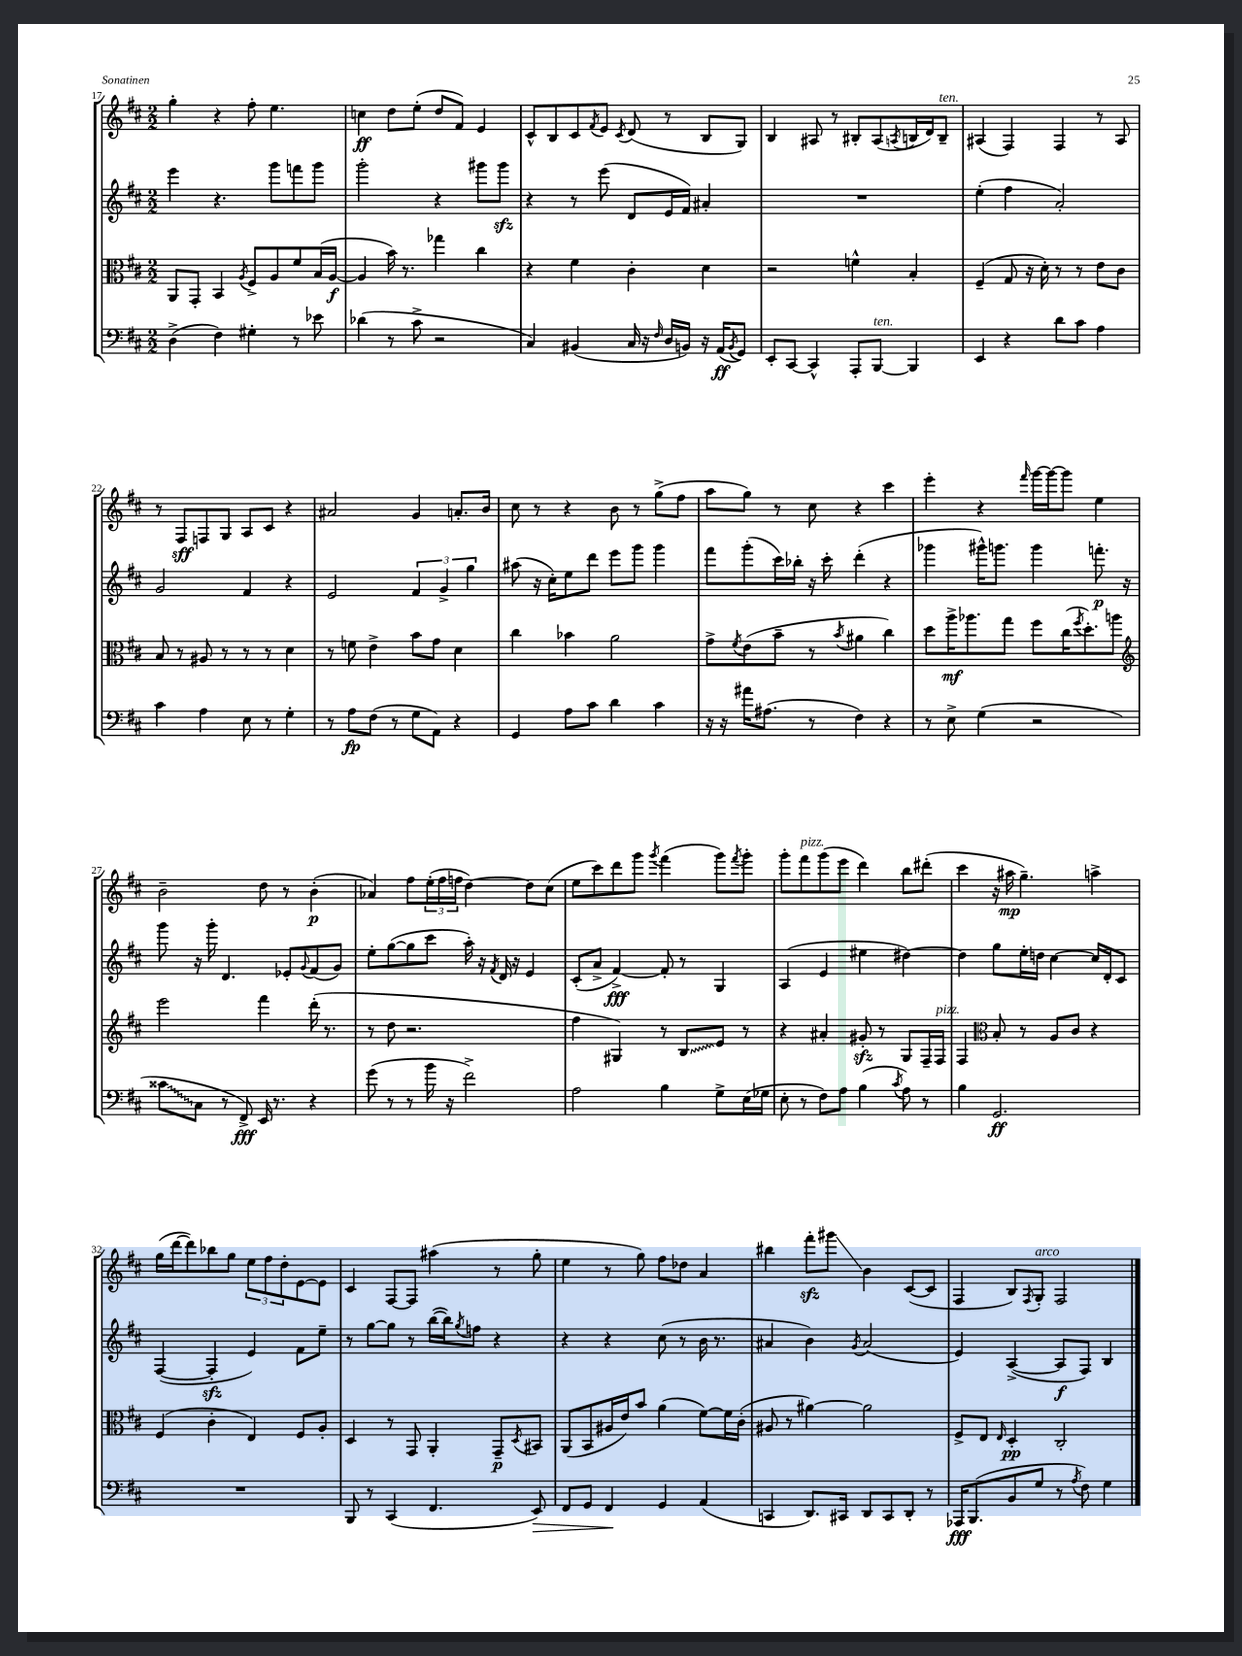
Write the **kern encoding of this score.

**kern	**kern	**kern	**kern
*staff4	*staff3	*staff2	*staff1
*clefF4	*clefC3	*clefG2	*clefG2
*k[f#c#]	*k[f#c#]	*k[f#c#]	*k[f#c#]
*M2/2	*M2/2	*M2/2	*M2/2
(4D^\	8AA/L	4eee\	4gg'\
.	8GG'/J	.	.
4F#\)	4BB/	4.r	4r
.	8qA/	.	.
4G#'\	8F#^/L	.	8ff#'\
.	8A/	8ggg\L	4.ee\
8r	8f#/	8fff\	.
8e-\	(16B/L	8ggg\J	.
.	[16A/JJ	.	.
=	=	=	=
(4d-\	4A/]	2ggg'\	4cc\
8r	16b\)	.	8dd\L
.	8.r	.	.
8c#^\	.	.	(8ee'\J
2r	4gg-\	4r	8dd/L
.	.	.	8f#/J)
.	4cc#\	8ggg#\L	4e/
.	.	8ggg#\J	.
=	=	=	=
4C#/)	4r	4r	8c#^^/L
.	.	.	8B/
(4BB#/	4f#\	8r	8c#/
.	.	.	8qf#/
.	.	(8eee\	8e/J
.	.	.	8qc#/
16C#/	4c#'\	8d/L	(8d/
16r	.	.	.
16qqF#/	.	.	.
16D/LL	.	16e/L	8r
16BB/JJ)	.	16f#/JJ)	.
16r	4d\	4a#'/	8B/L
(16AA/LK	.	.	.
8qBB/	.	.	.
8GG/J)	.	.	8G/J)
=	=	=	=
8EE'/L	2r	1r	4B/
[8CC#/J	.	.	.
4CC#^^/]	.	.	8A#/
.	.	.	8r
8AAA'/L	4f^^\	.	8B#'/L
[8BBB/J	.	.	(8A#/
.	.	.	8qA/
4BBB/]	4B'/	.	16B/L
.	.	.	16d/J)
.	.	.	8B~/J
=	=	=	=
4EE/	(4F#~/	(4ee'\	(4A#/
4r	8G/	4ff#\	4F#/)
.	16r	.	.
.	16d'\)	.	.
8d\L	8r	2a'/)	4F#/
8c#\J	8r	.	.
4A\	8e\L	.	8r
.	8c#\J	.	8A#/
=	=	=	=
4c#\	8B/	2g/	8r
.	8r	.	8F#/L
4A\	8A#/	.	8F/
.	8r	.	8G/J
8E\	8r	4f#/	8A/L
8r	8r	.	8c#/J
4G'\	4d\	4r	4r
=	=	=	=
8r	8r	2e/	2a#/
8A\L	8f\	.	.
(8F#\J	4e^\	.	.
8r	.	.	.
8G\L	8b\L	6f#/	4g/
8AA\J)	8g\J	.	.
.	.	6g^/	.
4r	4d\	.	8.a'/L
.	.	6gg\	.
.	.	.	16b/Jk
=	=	=	=
4GG/	4cc#\	(8aa#\	8cc#\
.	.	16r	8r
.	.	16cc#'\LK)	.
8A\L	4b-\	8ee\	4r
8c#\J	.	8ddd\J	.
4d\	2a\	8eee\L	8b\
.	.	8ggg\J	8r
4c#\	.	4ggg\	(8gg^\L
.	.	.	8ff#\J
=	=	=	=
16r	8g^\L	8fff#\L	8aa\L
16r	.	.	.
.	8qf#/	.	.
16a#\LK	(8e\	(8ggg'\	8gg\J)
(8.A#\J	.	.	.
.	8b~\J	16ccc#\L)	8r
.	.	16bb-'\JJ	.
8r	8r	16r	8cc#\
.	.	16ccc#'\	.
.	8qb/	.	.
4F#\)	4a#\	(4ddd'\	4r
4r	4cc#\)	4r	4ccc#\
=	=	=	=
8r	8dd\L	4ggg-\	4eee'\
8E^\	16aa^\K	.	.
.	8.aa-\	.	.
(4G\	.	16ggg#^^\LK)	4r
.	.	8.ggg\J	.
.	8gg\J	.	.
.	.	.	16qqfff#/
2r	8ff#\L	4ggg\	[16ggg\LL
.	.	.	16ggg\_J
.	(16cc#\K	.	8ggg\]J
.	8qff#/	.	.
.	8.dd'\)	.	.
.	.	8.fff'\	4ee\
.	8aa\J	.	.
.	.	16r	.
=	=	=	=
*	*clefG2	*	*
8c##\L	2eee\	8ggg\	2b~\
8C#\J	.	16r	.
.	.	16ggg'\	.
8r	.	4.d/	.
8FF#^/)	.	.	.
16EE/	4fff#\	.	8dd\
8.r	.	.	.
.	.	8e-'/L	8r
.	.	8qqg/	.
4r	(16ddd'\	(8f#/	(4b'\
.	8.r	.	.
.	.	8g/J)	.
=	=	=	=
(8g\	8r	8ee'\L	4a-/)
8r	8dd\	([8gg\	.
8r	2.r	8gg\]	8ff#\L
16b\	.	8ccc#\J	(24ee'\L
.	.	.	24ff#\
16r	.	.	.
.	.	.	24ff\JJ
2f#^\)	.	16aa'\)	[4dd\)
.	.	16r	.
.	.	8qf#/	.
.	.	16d/	.
.	.	16r	.
.	.	4e/	8dd\]L
.	.	.	(8cc#\J
=	=	=	=
2A\	4ff#\	(8c#'/L	8ee\L
.	.	8a^/J	8ccc#\)
.	4G#/)	[4f#^/)	8ddd\
.	.	.	8ggg\J
.	.	.	8qggg/
4B\	8r	8f#'/]	(4fff#\
.	8B/L	8r	.
8G^\L	8e/J	4G/	8ggg\L)
.	.	.	8qfff#/
(16E\L	8r	.	8ggg'\J
16G-\JJ	.	.	.
=	=	=	=
8E'\	4r	(4A/	8ggg'\L
8r	.	.	8fff#\
8F#\L)	4a#'/	4e/	(8ggg\
8A\J	.	.	8eee\J
(4B\	8g#'/	4ee#\	4ddd\)
.	8r	.	.
8qc#/	.	.	.
8A\)	8G/L	[4dd#\)	8bb\L
8r	16F#~/L	.	(8ddd#'\J
.	16F#/JJ	.	.
=	=	=	=
4B\	4F#/	4dd#\]	4ccc#\
*	*clefC3	*	*
2.GG/	8B'/	8gg\L	16r
.	.	.	16aa#\
.	8r	16ee'\L	4.gg~\)
.	.	16dd\JJ	.
.	8A/L	[4cc#\	.
.	8c#/J	.	.
.	4r	16cc#/]LL	4aa^\
.	.	16d'/J	.
.	.	8c#/J	.
=	=	=	=
1r	(4F#/	([4F#/	(16gg\LL
.	.	.	[16ddd\J
.	.	.	8ddd\])
.	4c#'\	4F#'/]	8bb-\
.	.	.	8gg\J
.	4E/)	4e/)	12ee\L
.	.	.	12ff#\
.	.	.	12dd'\
.	8F#/L	8f#\L	[8e\
.	8A'/J	8ee~\J	8e\]J
=	=	=	=
8BBB/	4D/	8r	4c#/
8r	.	[8gg\L	.
(4CC#/	8r	8gg\]J	[8F#/L
.	8GG/	8r	8F#/]J
4.FF#/	4AA'/	([16bb\LL	(4aa#\
.	.	16bb\]J)	.
.	.	8qgg/	.
.	.	8ff\J	.
.	8GG~/L	4r	8r
.	8qD/	.	.
8EE/)	8BB#/J	.	8gg'\
=	=	=	=
8FF#/L	(8AA/L	4r	4ee\
8GG/J	8BB/	.	.
4FF#/	16A#/L	4r	8r
.	16e/J)	.	.
.	8b/J	.	8gg\)
4GG/	(4a\	(8cc#\	8ff#\L
.	.	8r	8dd-\J
(4AA/	[8f#\L)	16b\	4a/
.	.	8.r	.
.	16f#\]L	.	.
.	(16c#'\JJ	.	.
=	=	=	=
4CC/	8A#/	4a#/	4bb#\
.	8r	.	.
8.DD/L)	[4a#\)	4b\)	8fff#'\L
.	.	.	8ggg#\J
16CC#/Jk	.	.	.
.	.	8qg/	.
8DD/L	2a#\]	(2a#/	4b\
8CC#/	.	.	.
8DD'/J	.	.	([8c#/L
8r	.	.	8c#/]J
=	=	=	=
16AAA-/LK	8F#^/L	4e/)	4F#/
(8.BBB/	.	.	.
.	8E/J	.	.
.	16qqE/	.	.
8BB/	4D'/	([4A^/	8B/L)
.	.	.	8qF#/
8G/J	.	.	8G'/J
8r	2C#'/	8A/]L	2F#/
8qA/	.	.	.
8F#\)	.	8F#/J)	.
4G\	.	4B/	.
==	==	==	==
*-	*-	*-	*-
